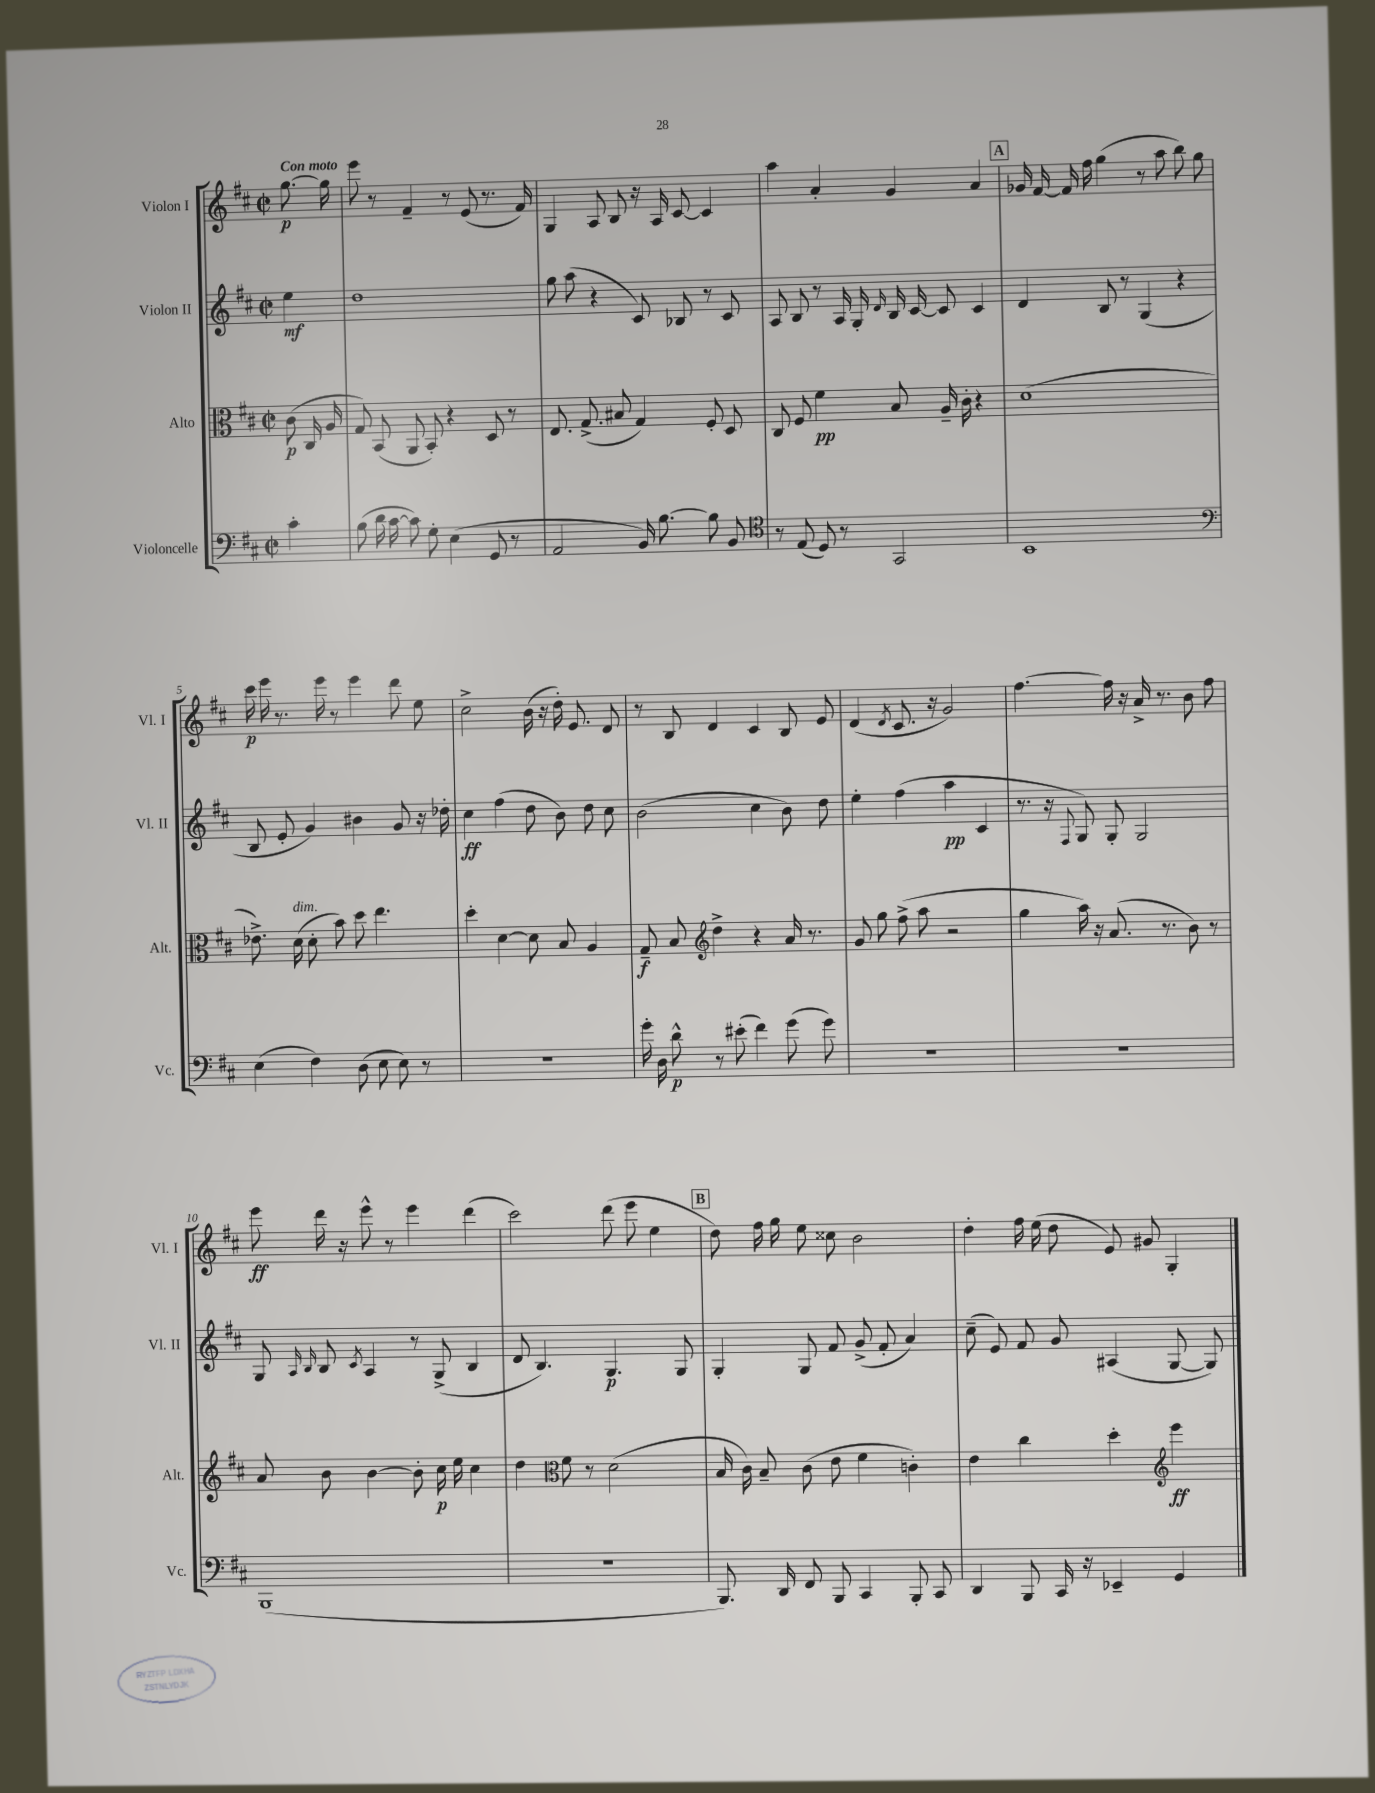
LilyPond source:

<<
\new StaffGroup <<
\new Staff = "s0" \with { instrumentName = "Violon I" shortInstrumentName = "Vl. I" } {
    \clef treble \key d \major \defaultTimeSignature \time 2/2 \partial 4 \tempo "Con moto"
    \autoBeamOff g''8.~\p g''16 |
    e'''8 r8 fis'4-- r8 e'8( r8. fis'16) |
    g4 a8 b8 r16 a16 cis'8~ cis'4 |
    a''4 a'4-. g'4 a'4 |
    \mark \markup { \box "A" } ges'16 fis'16~ fis'16 fis''16 g''4( r8 a''8 b''8) g''8 |
    cis'''16\p e'''16 r8. e'''16 r8 e'''4 d'''8 e''8 |
    cis''2-> b'16( r16 d''16-.) e'8. d'8 |
    r8 b8 d'4 cis'4 b8 e'8 |
    d'4( \acciaccatura { d'8 } cis'8. r16 g'2) |
    fis''4.~ fis''16 r16 a'16-> r8. b'8 fis''8 |
    e'''8\ff d'''16 r16 e'''8-^ r8 e'''4 d'''4( |
    cis'''2) d'''8( e'''8 e''4 |
    \mark \markup { \box "B" } d''8) fis''16 g''16 e''8 cisis''8 b'2 |
    d''4-. fis''16 e''16( d''8 e'8) gis'8 g4-. \bar "|." |
}
\new Staff = "s1" \with { instrumentName = "Violon II" shortInstrumentName = "Vl. II" } {
    \clef treble \key d \major \defaultTimeSignature \time 2/2 \partial 4
    \autoBeamOff e''4\mf |
    d''1 |
    g''8 a''8( r4 cis'8) bes8 r8 cis'8 |
    a8 b8 r8 a16 g16-. \grace { d'16 } b16 cis'16~ cis'8 cis'4 |
    \mark \markup { \box "A" } d'4 b8 r8 g4( r4 |
    b8 e'8-. g'4) bis'4 g'8 r16 des''16-. |
    cis''4\ff fis''4( d''8 b'8) d''8 cis''8 |
    b'2( cis''4 b'8) d''8 |
    e''4-. fis''4( a''4\pp cis'4 |
    r8. r16 \appoggiatura { fis8 } g8) g8-. g2 |
    g8 \grace { a16 b16 } b8 \acciaccatura { cis'8 } a4 r8 g8->( b4 |
    d'8 b4.) g4.\p g8 |
    \mark \markup { \box "B" } g4-. g8 fis'8 g'8->( fis'8-. a'4) |
    cis''8--( e'8) fis'8 g'8 ais4( g8~ g8) \bar "|." |
}
\new Staff = "s2" \with { instrumentName = "Alto" shortInstrumentName = "Alt." } {
    \clef alto \key d \major \defaultTimeSignature \time 2/2 \partial 4
    \autoBeamOff cis'8\p( cis16 a16 |
    g8) b,8( a,8 b,8-.) r4 d8 r8 |
    e8. g8.->( bis8 g4) fis8-. d8 |
    cis8 fis8 fis'4\pp b8 a16-- cis'16-. r4 |
    \mark \markup { \box "A" } d'1( |
    ees'8.->) d'16^\markup { \italic "dim." }( d'8-. b'8) d''8 e''4. |
    d''4-. d'4~ d'8 b8 a4 |
    g8--\f b8 \clef treble d''4-> r4 a'16 r8. |
    g'8 g''8 fis''8->( a''8 r2 |
    g''4 a''16) r16 a'8.( r8. b'8) r8 |
    a'8 b'8 b'4~ b'8-. cis''16\p e''16 cis''4 |
    d''4 \clef alto fis'8 r8 d'2( |
    \mark \markup { \box "B" } b16 cis'16) b8-- cis'8( e'8 fis'4 c'4-.) |
    e'4 cis''4 d''4-. \clef treble e'''4\ff \bar "|." |
}
\new Staff = "s3" \with { instrumentName = "Violoncelle" shortInstrumentName = "Vc." } {
    \clef bass \key d \major \defaultTimeSignature \time 2/2 \partial 4
    \autoBeamOff cis'4-. |
    b8( d'16 cis'16~ cis'8) g8-. e4( g,8 r8 |
    a,2 b,16) b8.~ b8 b,8 |
    \clef tenor r8 e8( d8) r8 g,2 |
    \mark \markup { \box "A" } b,1 |
    \clef bass e4( fis4) d8( e8 e8) r8 |
    R1 |
    g'16-. d16 d'8-^\p r8 eis'8-.( fis'4) g'8( g'8) |
    R1 |
    R1 |
    b,,1( |
    r1 |
    \mark \markup { \box "B" } b,,8.) d,16 fis,8 b,,8 cis,4 b,,8-. cis,8 |
    d,4 b,,8 cis,16 r16 ees,4-- g,4 \bar "|." |
}
>>
>>
